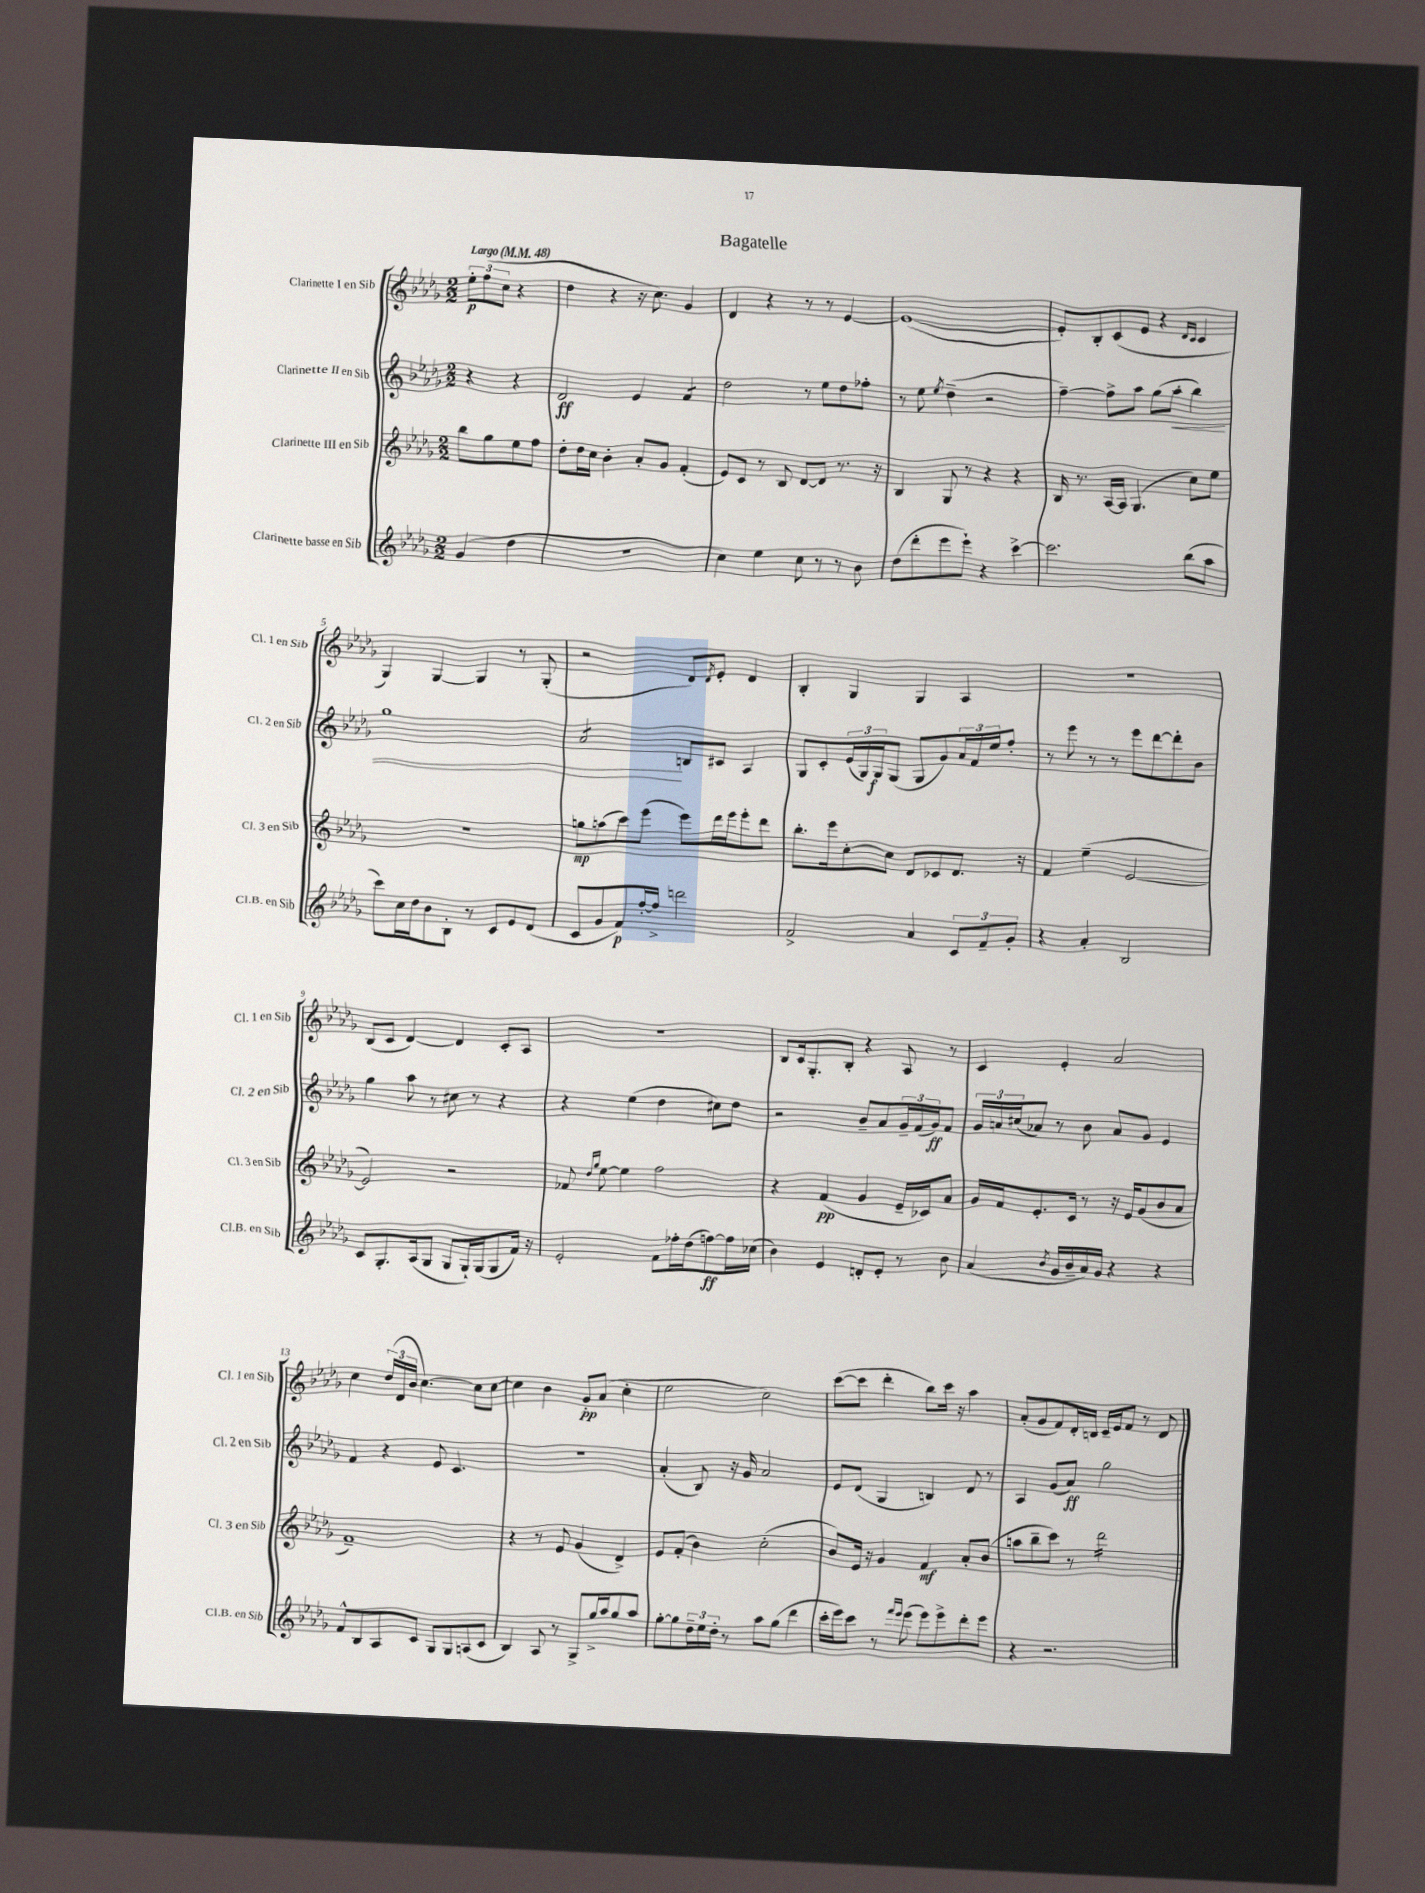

**kern	**kern	**kern	**kern
*staff4	*staff3	*staff2	*staff1
*clefG2	*clefG2	*clefG2	*clefG2
*k[b-e-a-d-g-]	*k[b-e-a-d-g-]	*k[b-e-a-d-g-]	*k[b-e-a-d-g-]
*M2/2	*M2/2	*M2/2	*M2/2
*MM48	*MM48	*MM48	*MM48
(4g-	8bb-	4r	12ee-'
.	.	.	(12ff
.	8gg-	.	.
.	.	.	12cc
4dd-	8ee-	4r	4r
.	8ff	.	.
=	=	=	=
1r	8dd-'	2d-	4dd-
.	16dd-	.	.
.	16cc	.	.
.	4b-'	.	4r
.	8a-'	4e-	16r
.	.	.	8.cc)
.	8g-	.	.
.	(4f'	4f	4g-
=	=	=	=
4cc)	8e-)	2dd-	4d-
.	8c	.	.
4ee-	8r	.	4r
.	8B-	.	.
8cc	[8d-	8r	8r
8r	8d-]	8ee-	8r
8r	8.r	8dd-	[4e-
8b-	.	8ff-'	.
.	16r	.	.
=	=	=	=
(8dd-	4B-	8r	(1e-_
8ddd-'	.	8ee-	.
.	.	8qee-	.
8eee-	8G-	(4dd-~	.
8eee-`)	8r	.	.
4r	4r	2r	.
[4ccc^	4r	.	.
=	=	=	=
2.ccc]	16B-	[4ff~)	8e-'])
.	8.r	.	.
.	.	.	8B-'
.	[16A-	8ff^]	(8c
.	16A-]	.	.
.	(4.G-	8aa-	8e-
.	.	(8gg-	4r
.	.	8aa-'	.
.	.	.	16qqd-
.	.	.	16qqc
(8bb-	8cc)	4bb-)	4c
8aa-	8ee-	.	.
=	=	=	=
8ccc)	1r	1gg-	4G-)
16cc	.	.	.
16dd-	.	.	.
8b-	.	.	[4G-
8B-'	.	.	.
8r	.	.	4G-]
8c	.	.	.
8e-	.	.	8r
(8d-	.	.	(8G-'
=	=	=	=
8c	8gg	2a-	2r
8g-	(8aa	.	.
8f)	8ccc)	.	.
[16ff'	(8eee-	.	.
16ff^]	.	.	.
2ddd	8eee-)	8B	8d-)
.	.	.	8qd-
.	16ddd-	8c#	8e-'
.	16eee-	.	.
.	8eee-'	4A-	4d-
.	8ddd-	.	.
=	=	=	=
2f^	8.bb-'	8G-	4B-'
.	.	8c'	.
.	16eee-	.	.
.	[8cc'	(24e-	4G-
.	.	24G-)	.
.	.	24G-	.
.	8cc]	(8G-	.
4a-	8d-	8G-	4G-
.	8c-	8g-)	.
12c	8.d-	24a-	4A-
.	.	24f	.
12f~	.	24ee-	.
.	.	8ff'	.
12g-'	.	.	.
.	16r	.	.
=	=	=	=
4r	4f	8r	1r
.	.	8eee-	.
4a-'	(4ee-~	8r	.
.	.	8r	.
2B-	[2e-	8eee-	.
.	.	[8ddd-	.
.	.	8ddd-']	.
.	.	8b-	.
=	=	=	=
8c	2e-])	4gg-	(8B-
8.G-'	.	.	8c
.	.	8aa-	[4d-)
(16A-	.	.	.
8G-	.	8r	.
8G-	2r	8cc#	4d-]
16G-`)	.	8r	.
(16G-	.	.	.
8G-	.	4r	8c'
16f)	.	.	8A-
16r	.	.	.
=	=	=	=
2e-'	8f-	4r	1r
.	16qqdd-	.	.
.	16qqgg-	.	.
.	[8ee-	.	.
.	4ee-]	(4ee-	.
8f	2ff	4dd-	.
16ff-'	.	.	.
(16dd-	.	.	.
[8ff)	.	8cc#)	.
16ff]	.	8dd-	.
(16cc-	.	.	.
=	=	=	=
4b-)	4r	2r	8B-
.	.	.	16c
.	.	.	8.G-'
4e-	(4f	.	.
.	.	.	8B-'
8d'	4g-	8b-~	4r
8e-'	.	8a-	.
8r	16e-~	24g-~	8A-
.	.	(24f	.
.	16c-)	.	.
.	.	24g-)	.
8b-	8a-	8f	8r
=	=	=	=
(4a-	16g-	24g-	4c
.	.	24a	.
.	16f	.	.
.	.	(24cc#	.
.	8.e-'	8a-)	.
8qb-	.	.	.
16g-	.	8r	4e-'
16b-~	16c	.	.
16a-)	8r	8b-	.
16g-	.	.	.
4r	16r	8a-	2a-
.	16e-	.	.
.	(8g-	8g-	.
4r	8b-	4e-	.
.	8a-	.	.
=	=	=	=
8f^^	1f~)	4f	4cc
8B-	.	.	.
8A-	.	4r	(24dd-
.	.	.	24d-
.	.	.	24b-
8c	.	.	[4.cc)
8G-	.	8e-	.
8G-	.	4.c	.
(8A	.	.	8cc]
8c	.	.	[8cc
=	=	=	=
4B-)	4r	1r	4cc]
8A-	8r	.	4b-
8r	8e-	.	.
8G-^	(4g-	.	8g-'
16gg-^	.	.	(8a-
16aa-	.	.	.
8gg-	4d-^)	.	4cc'
8aa-	.	.	.
=	=	=	=
[8gg-'	8e-	(4a-'	2ee-
8gg-]	(8f'	.	.
24dd-~	4b-)	8B-)	.
24ee-	.	.	.
24dd-'	.	.	.
8r	.	16r	.
.	.	16g-	.
8aa-	(2cc'	2a-	2cc)
(8gg-	.	.	.
4ddd-	.	.	.
=	=	=	=
16ccc'	8b-)	8e-	([8ccc
16eee-)	.	.	.
8ccc	16e-	(8d-	8ccc]
.	16r	.	.
8r	4g-	4G-	4ddd-'
16qqfff	.	.	.
16qqeee-	.	.	.
(8eee-	.	.	.
8eee-)	4f	4B)	8bb-)
8eee-^	.	.	16ccc
.	.	.	16r
8ddd-'	8a-'	8d-	4aa-
8eee-	(8b-	8r	.
=	=	=	=
4r	8aa	4A-	(8a-'
.	8bb-~	.	8g-
2.r	8ccc)	(8g-	8f)
.	8r	8a-)	16d-'
.	.	.	16B
.	2ddd-	2gg-	16c~
.	.	.	16e-
.	.	.	8f
.	.	.	8r
.	.	.	8d-
==	==	==	==
*-	*-	*-	*-
